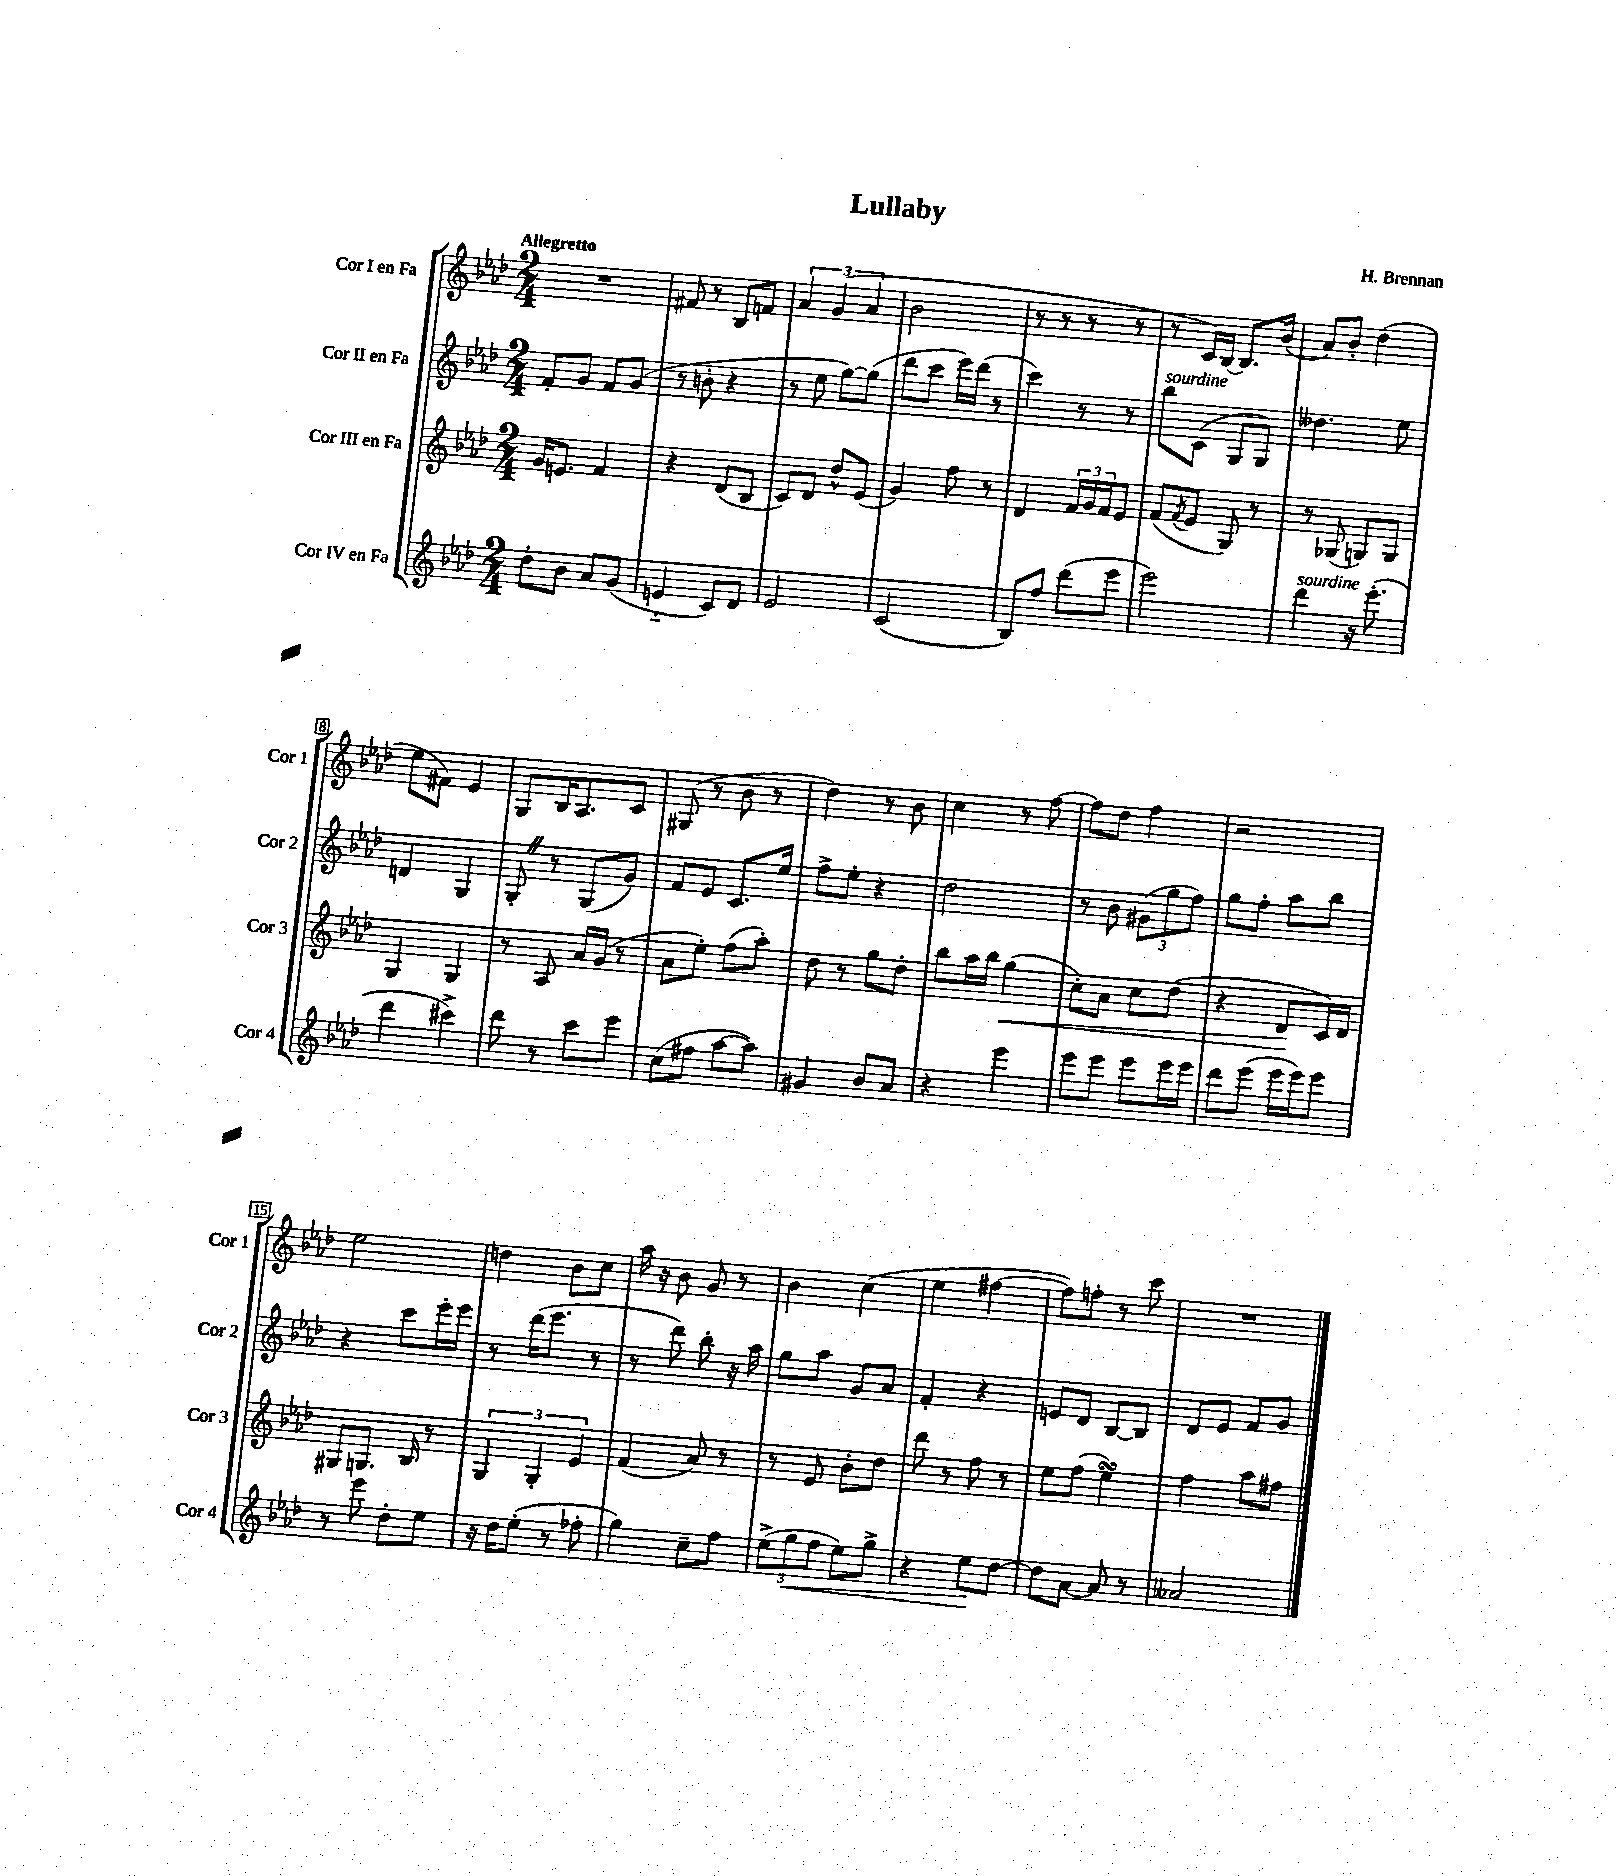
\header { title = "Lullaby" composer = "H. Brennan" }
<<
\new StaffGroup <<
\new Staff = "s0" \with { instrumentName = "Cor I en Fa" shortInstrumentName = "Cor 1" } {
    \clef treble \key aes \major \numericTimeSignature \time 2/4 \tempo "Allegretto"
    R2 |
    fis'8 r8 bes8 f'8 |
    \tuplet 3/2 { aes'4 g'4( aes'4 } |
    bes'2 |
    r8 r8 r8 r8 |
    r8 c'16) bes16~ bes8. bes'16( |
    aes'8) bes'8-. des''4( |
    ees''8 fis'8) ees'4 |
    g8 bes16 aes8. c'8 |
    gis8( r8 bes'8 r8 |
    des''4) r8 bes'8 |
    c''4 r8 f''8~ |
    f''8 des''8 f''4 |
    r2 |
    ees''2 |
    d''4 bes'8 c''8 |
    aes''16 r16 bes'8 g'8 r8 |
    bes'4 c''4( |
    ees''4 fis''4~ |
    fis''8) f''8-. r8 c'''8 |
    R2 \bar "|." |
}
\new Staff = "s1" \with { instrumentName = "Cor II en Fa" shortInstrumentName = "Cor 2" } {
    \clef treble \key aes \major \numericTimeSignature \time 2/4
    f'8-. g'8 f'8 g'8( |
    r8 b'8-. r4 |
    r8 ees''8 g''8~) g''8( |
    des'''8 c'''8 ees'''16) des'''16( r8 |
    c'''4) r8 r8 |
    bes''8^\markup { \italic "sourdine" } c'8( g8 g8) |
    deses''4. ees''8 |
    d'4 g4 |
    g8-. \once \override BreathingSign.text = \markup { \musicglyph "scripts.caesura.straight" } \breathe r8 g8( g'8) |
    f'8 ees'8 c'8. ees''16 |
    f''8-> ees''8-. r4 |
    des''2 |
    r8 bes'8 \tuplet 3/2 { gis'8( g''8 f''8) } |
    g''8 f''8-. aes''8 bes''8 |
    r4 c'''8 ees'''16-. ees'''16 |
    r8 des'''16( ees'''8. r8 |
    r8 des'''8) bes''8-. r16 aes''16 |
    g''8 aes''8 g'8 aes'8 |
    f'4-. r4 |
    e'8 des'8 bes8~ bes8 |
    des'8 ees'8 f'8 g'8 \bar "|." |
}
\new Staff = "s2" \with { instrumentName = "Cor III en Fa" shortInstrumentName = "Cor 3" } {
    \clef treble \key aes \major \numericTimeSignature \time 2/4
    g'16 e'8. f'4 |
    r4 des'8( bes8 |
    c'8) des'8 des''8-^ ees'8( |
    g'4) f''8 r8 |
    des'4 \tuplet 3/2 { f'16 g'16 f'16 } ees'8 |
    f'8( \acciaccatura { f'8 } ees'8 g8) r8 |
    r8 ges8( g8) g8 |
    g4 g4 |
    r8 aes8 aes'16 g'16( r8 |
    aes'8 ees''8-.) f''8( aes''8-.) |
    des''8 r8 g''8 des''8-. |
    bes''8 aes''16 bes''16 g''4\<( |
    c''8-.) aes'8 c''8 des''8( |
    r4 des'8\! c'16) des'16 |
    gis8 g8. bes16 r8 |
    \tuplet 3/2 { g4 g4-. ees'4 } |
    f'4( aes'8) r8 |
    r8 ees'8 bes'8-. des''8 |
    des'''8 r8 f''8 r8 |
    ees''8 f''8( ees''4\turn) |
    f''4 aes''8 fis''8 \bar "|." |
}
\new Staff = "s3" \with { instrumentName = "Cor IV en Fa" shortInstrumentName = "Cor 4" } {
    \clef treble \key aes \major \numericTimeSignature \time 2/4
    des''8-. bes'8 aes'8 g'8( |
    e'4-_ c'8) des'8 |
    ees'2 |
    c'2( |
    bes8) f''8 des'''8( ees'''8 |
    ees'''2) |
    des'''4^\markup { \italic "sourdine" } r16 ees'''8.-.( |
    des'''4 cis'''4->) |
    des'''8 r8 c'''8 ees'''8 |
    c''8( fis''8 aes''8~ aes''8) |
    gis'4 bes'8 aes'8 |
    r4 ees'''4 |
    ees'''8 ees'''8 ees'''8 ees'''16 ees'''16 |
    des'''8 ees'''8( ees'''16 ees'''16) ees'''8 |
    r8 ees'''8 des''8-. ees''8 |
    r16 des''16 ees''8-.( r8 fes''8-. |
    g''4) c''8-- f''8 |
    \tuplet 3/2 { ees''8->( g''8\< f''8 } ees''8) g''8-> |
    r4 ees''8\! des''8~ |
    des''8 aes'8~ aes'8 r8 |
    aeses'2 \bar "|." |
}
>>
>>
\layout { \context { \Score \override BarNumber.stencil = #(make-stencil-boxer 0.1 0.3 ly:text-interface::print) } }
